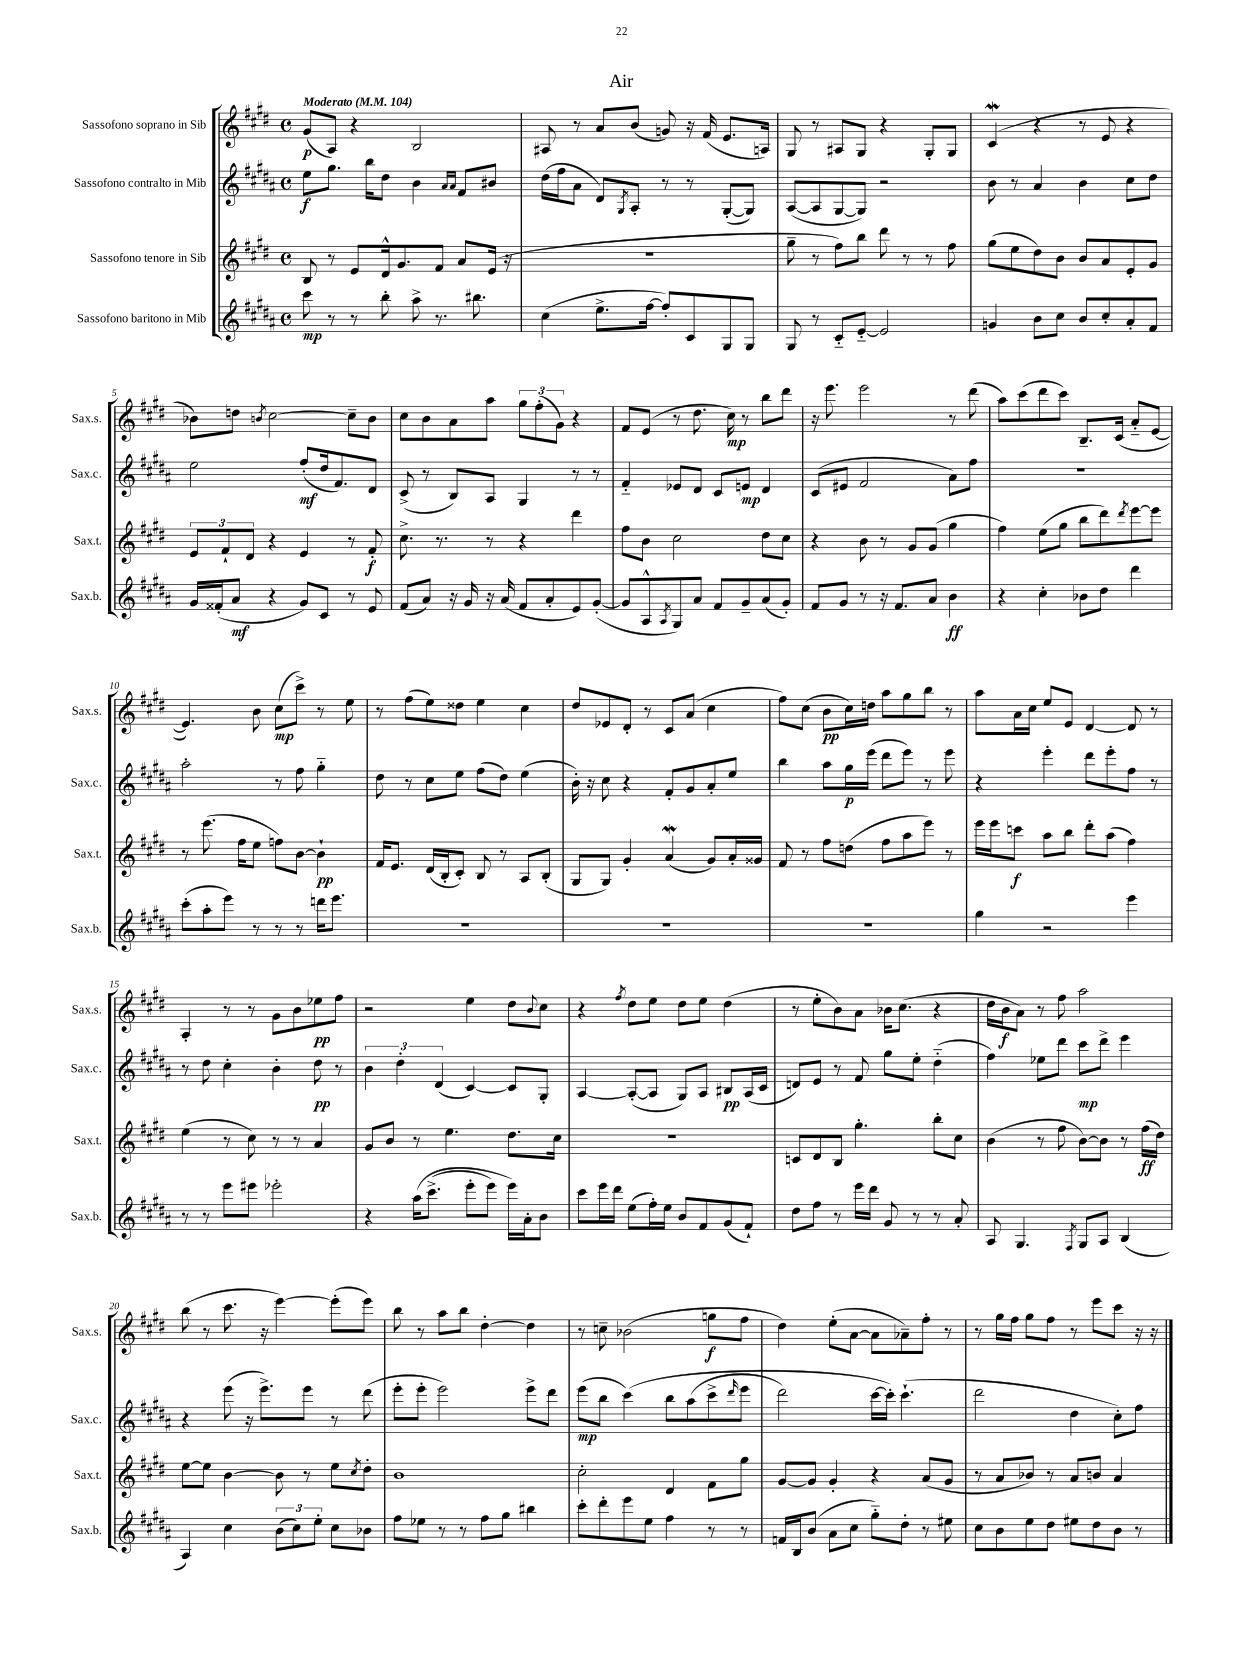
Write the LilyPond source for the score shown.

\header { title = "Air" }
<<
\new StaffGroup <<
\new Staff = "s0" \with { instrumentName = "Sassofono soprano in Sib" shortInstrumentName = "Sax.s." } {
    \clef treble \key e \major \defaultTimeSignature \time 4/4 \tempo "Moderato" 4 = 104
    gis'8\p( a8) r4 b2 |
    ais8 r8 a'8 b'8( g'8) r16 fis'16( e'8. a16) |
    gis8 r8 ais8 gis8 r4 gis8-. gis8 |
    cis'4\mordent( r4 r8 e'8 r4 |
    bes'8) d''8 \acciaccatura { b'8 } cis''2~ cis''8-- b'8 |
    cis''8 b'8 a'8 a''8 \tuplet 3/2 { gis''8 fis''8-.( gis'8) } r4 |
    fis'8 e'8( r8 dis''8. cis''16\mp) r8 b''8 dis'''8 |
    r16 e'''8. e'''2 r8 dis'''8( |
    a''8) cis'''8( dis'''8 cis'''8) b8.-- cis'16( a'8-_ e'8~ |
    e'4.) b'8 cis''8\mp( cis'''8->) r8 e''8 |
    r8 fis''8( e''8) disis''8 e''4 cis''4 |
    dis''8 ees'8 dis'8-. r8 cis'8 a'8( cis''4 |
    fis''8) cis''8( b'8\pp cis''16) d''16 a''8 gis''8 b''8 r8 |
    a''8 a'16 cis''16 e''8 e'8 dis'4~ dis'8 r8 |
    a4-. r8 r8 gis'8 b'8 ees''8\pp fis''8 |
    r2 e''4 dis''8 \appoggiatura { b'8 } cis''8 |
    r4 \acciaccatura { fis''8 } dis''8 e''8 dis''8 e''8 dis''4( |
    r8 e''8-. b'8) a'8 bes'16 cis''8.( r4 |
    dis''16 b'16\f a'8) r8 fis''8 a''2 |
    b''8( r8 cis'''8. r16 e'''4~) e'''8-.( e'''8) |
    b''8 r8 a''8 b''8 dis''4~-. dis''4 |
    r8 c''8-- bes'2( g''8\f fis''8 |
    dis''4) e''8-.( a'8~ a'8 aes'8--) fis''8-. r8 |
    r8 gis''16 fis''16 gis''8 fis''8 r8 e'''8 cis'''8 r16 r16 \bar "|." |
}
\new Staff = "s1" \with { instrumentName = "Sassofono contralto in Mib" shortInstrumentName = "Sax.c." } {
    \clef treble \key b \major \defaultTimeSignature \time 4/4
    e''8\f gis''8. b''16 dis''8 b'4 \grace { ais'16 ais'16 } fis'8 bis'8 |
    dis''16( fis''16 ais'8 dis'8) \acciaccatura { gis8 } ais8-. r8 r8 gis8~-.( gis8) |
    ais8~( ais8 gis8~ gis8) r2 |
    b'8 r8 ais'4 b'4 cis''8 dis''8 |
    e''2 fis''8-.\mf( dis''16 fis'8.) dis'8 |
    cis'8->( r8 b8) ais8 gis4 r8 r8 |
    fis'4-_ ees'8 dis'8 cis'8 e'8\mp dis'4 |
    cis'8( eis'8 fis'2 ais'8) fis''8 |
    r1 |
    ais''2-. r8 fis''8 gis''4-_ |
    dis''8 r8 cis''8 e''8 fis''8( dis''8) e''4( |
    b'16-.) r16 cis''8 r4 fis'8-. gis'8 ais'8-. e''8 |
    b''4 ais''8 gis''16\p e'''16( dis'''8 e'''8) r8 e'''8 |
    r4 e'''4-. dis'''8 e'''8-. fis''8 r8 |
    r8 dis''8 cis''4-. b'4-. dis''8\pp r8 |
    \tuplet 3/2 { b'4 dis''4-. dis'4( } cis'4~) cis'8 gis8-. |
    ais4~ ais8~-.( ais8 gis8) ais8 bis8\pp ais16( cis'16 |
    d'8) e'8 r8 fis'8 gis''8 e''8-. dis''4-_( |
    fis''4) ees''8 dis'''8 cis'''8\mp dis'''8-> e'''4 |
    r4 e'''8( r16 e'''8.->) e'''8 r8 dis'''8( |
    e'''8-. e'''8-. e'''2) e'''8-> dis'''8 |
    e'''8\mp( b''8 cis'''4)\( b''8 ais''8( cis'''8-> \grace { dis'''16 } e'''8 |
    dis'''2) cis'''16~ cis'''16-.\) cis'''4.-!( |
    dis'''2 dis''4 cis''8-.) fis''8 \bar "|." |
}
\new Staff = "s2" \with { instrumentName = "Sassofono tenore in Sib" shortInstrumentName = "Sax.t." } {
    \clef treble \key e \major \defaultTimeSignature \time 4/4
    b8 r8 e'8 dis'16-^ gis'8. fis'8 a'8 e'16( r16 |
    R1 |
    gis''8-- r8 fis''8) b''8 dis'''8 r8 r8 fis''8 |
    gis''8( e''8 dis''8) b'8 b'8 a'8 e'8-. gis'8 |
    \tuplet 3/2 { e'8 fis'8-! dis'8 } r4 e'4 r8 fis'8-.\f |
    cis''8.-> r8. r8 r4 dis'''4 |
    fis''8 b'8 cis''2 dis''8 cis''8 |
    r4 b'8 r8 gis'8 gis'8( gis''4 |
    fis''4) e''8( gis''8 b''8 dis'''8) \acciaccatura { dis'''8 } e'''8~ e'''8 |
    r8 e'''8.( fis''16 e''8 f''8) b'8~ b'4-!\pp |
    fis'16 e'8. dis'16( b16-. cis'8-.) b8 r8 a8 b8-.( |
    gis8 gis8) gis'4-. a'4\mordent( gis'8) a'16-. gisis'16 |
    fis'8 r8 fis''8 d''8( fis''8 a''8 e'''8) r8 |
    e'''16 e'''16 c'''8\f a''8 b''8 dis'''8-. a''8( fis''4) |
    e''4( r8 cis''8) r8 r8 a'4 |
    gis'8 b'8 r8 e''4. dis''8. cis''16 |
    R1 |
    c'8 dis'8 b8 gis''4.-. b''8-. cis''8 |
    b'4( r8 fis''8 b'8~) b'8 r8 fis''16\ff( dis''16) |
    e''8~ e''8 b'4~ b'8 r8 e''8 \acciaccatura { cis''8 } dis''8-. |
    b'1 |
    cis''2-. dis'4 fis'8 gis''8 |
    gis'8~ gis'8 gis'4-. r4 a'8( gis'8 |
    r8 a'8 bes'8) r8 a'8 b'8 a'4 \bar "|." |
}
\new Staff = "s3" \with { instrumentName = "Sassofono baritono in Mib" shortInstrumentName = "Sax.b." } {
    \clef treble \key b \major \defaultTimeSignature \time 4/4
    cis'''8\mp r8 r8 b''8-. ais''8-> r8. bis''8. |
    cis''4( e''8.-> fis''16~ fis''8-.) cis'8 gis8 gis8 |
    gis8 r8 cis'8-_ e'8~-_ e'2 |
    g'4 b'8 cis''8 b'8 cis''8-. ais'8-. fis'8 |
    gis'16 fisis'16-.( ais'8\mf r4 gis'8) cis'8 r8 e'8 |
    fis'8( ais'8) r16 gis'16 r16 ais'16( fis'8 ais'8-. e'8) gis'8~-.( |
    gis'8 ais8-^ \acciaccatura { ais8 } gis8) ais'8 fis'8 gis'8-- ais'8( gis'8-.) |
    fis'8 gis'8 r8 r16 fis'8. ais'8 b'4\ff |
    r4 cis''4-. bes'8 dis''8 dis'''4 |
    cis'''8-.( ais''8-. e'''8) r8 r8 r8 d'''16 e'''8. |
    R1 |
    R1 |
    R1 |
    gis''4 r2 e'''4 |
    r8 r8 e'''8 eis'''8 ees'''2-. |
    r4 ais''16\( cis'''8.->( e'''8-. e'''8) e'''16\) ais'16-. b'8 |
    cis'''8 e'''16 dis'''16 e''8( fis''16-.) e''16 b'8 fis'8 gis'8( fis'8-!) |
    dis''8 fis''8 r8 e'''16 dis'''16 gis'8 r8 r8 ais'8-. |
    ais8 gis4. \acciaccatura { fis8 } gis8 ais8 b4( |
    ais4) cis''4 \tuplet 3/2 { b'8( cis''8) e''8-. } cis''8 bes'8 |
    fis''8 ees''8 r8 r8 fis''8 gis''8 bis''4 |
    cis'''8-. dis'''8-. e'''8 e''8 fis''4 r8 r8 |
    f'16 b16 b'8( ais'8 cis''8 gis''8-_) dis''8-. r8 eis''8 |
    cis''8 b'8 e''8 dis''8 eis''8 dis''8 b'8 r8 \bar "|." |
}
>>
>>
